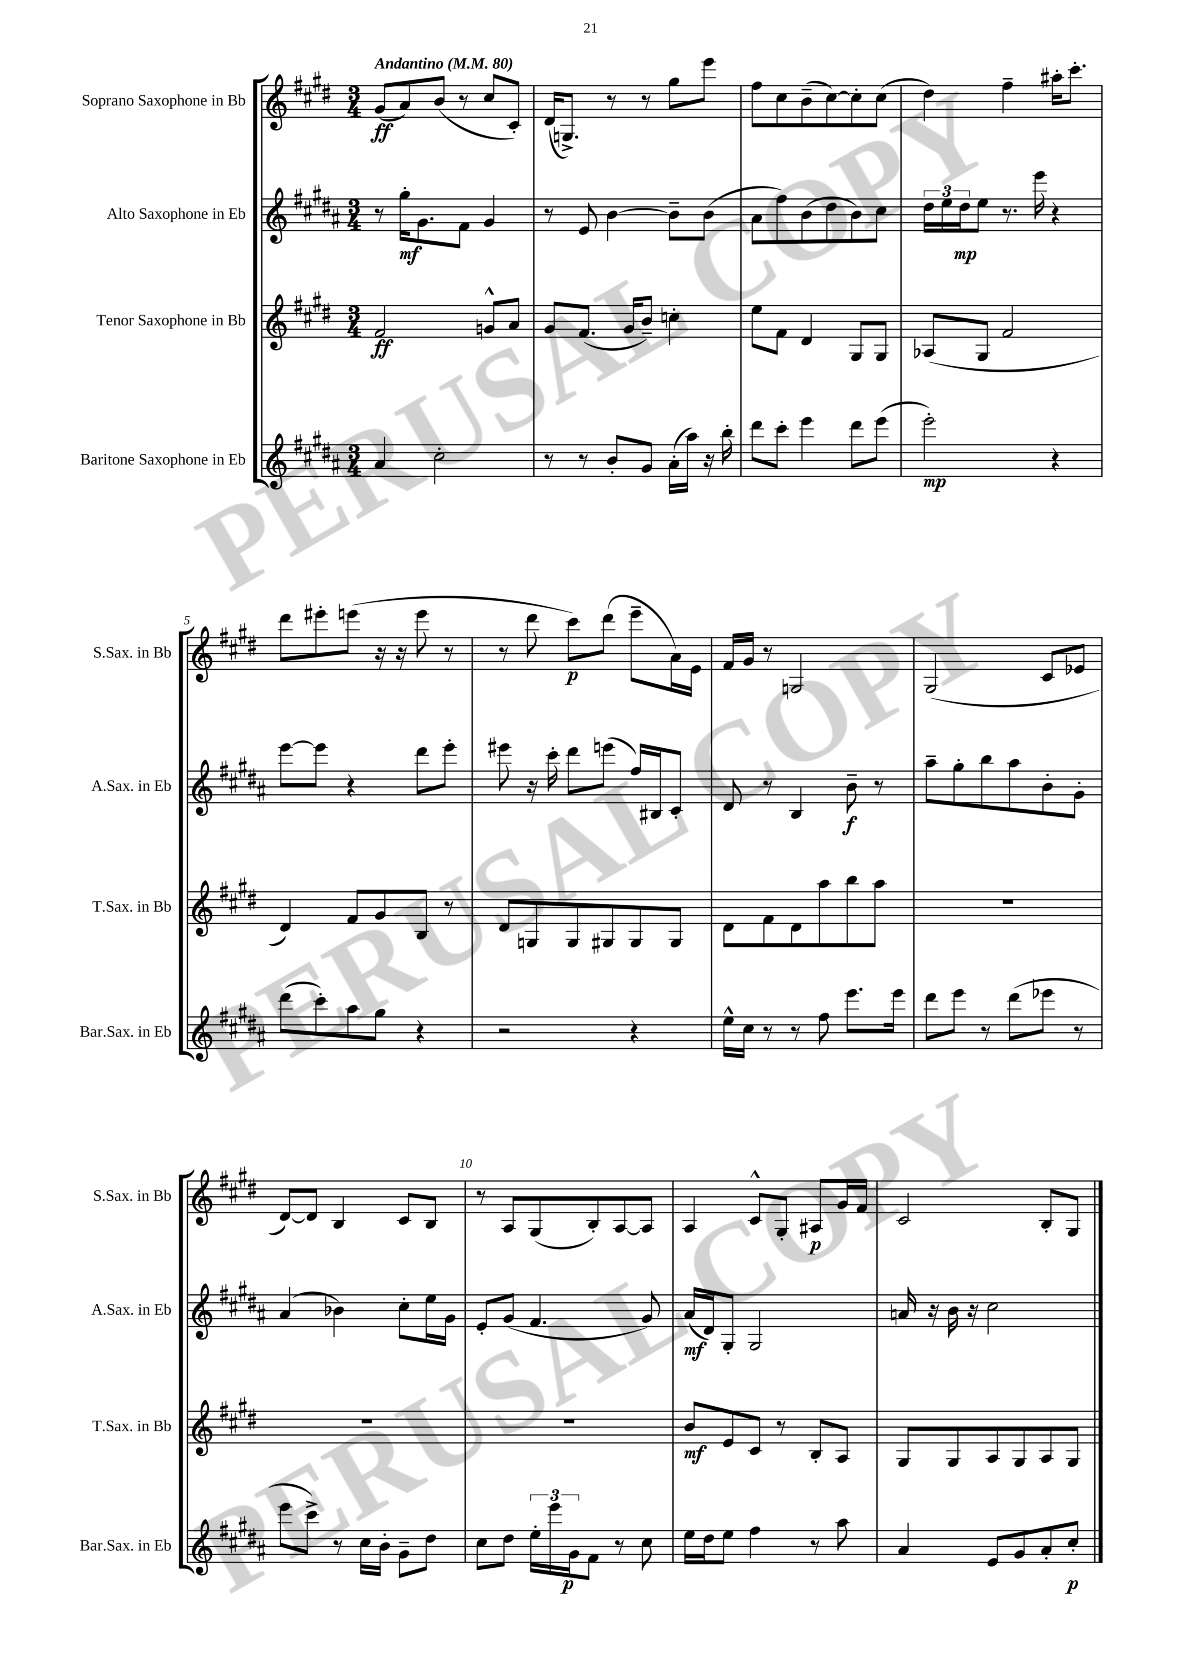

**kern	**kern	**kern	**kern
*staff4	*staff3	*staff2	*staff1
*clefG2	*clefG2	*clefG2	*clefG2
*k[f#c#g#d#a#]	*k[f#c#g#d#]	*k[f#c#g#d#a#]	*k[f#c#g#d#]
*M3/4	*M3/4	*M3/4	*M3/4
*MM80	*MM80	*MM80	*MM80
4a#	2f#	8r	(8g#
.	.	16gg#'	8a)
.	.	8.g#	.
2cc#'	.	.	(8b
.	.	8f#	8r
.	8g^^	4g#	8cc#
.	8a	.	8c#')
=	=	=	=
8r	8g#	8r	(16d#
.	.	.	8.G^)
8r	(8.f#	8e	.
8b'	.	[4b	8r
.	16g#	.	.
8g#	8b~)	.	8r
(16a#'	4cc'	8b~]	8gg#
16aa#)	.	.	.
16r	.	(8b	8eee
16bb'	.	.	.
=	=	=	=
8ddd#	8ee	8a#	8ff#
8ccc#'	8f#	8ff#)	8cc#
4eee	4d#	(8b	(8b~
.	.	8dd#	[8cc#)
8ddd#	8G#	8b)	8cc#']
(8eee	8G#	8cc#	(8cc#
=	=	=	=
2eee')	(8A-	24dd#	4dd#)
.	.	24ee	.
.	.	24dd#	.
.	8G#	8ee	.
.	2f#	8.r	4ff#~
.	.	16eee	.
4r	.	4r	16aa#'
.	.	.	8.ccc#'
=	=	=	=
(8ddd#	4d#)	[8eee	8ddd#
8ccc#')	.	8eee]	8eee#'
8aa#	8f#	4r	(8eee
8gg#	8g#	.	16r
.	.	.	16r
4r	8B	8ddd#	8eee
.	8r	8eee'	8r
=	=	=	=
2r	8d#	8eee#	8r
.	8G	16r	8ddd#
.	.	16ccc#'	.
.	8G	8ddd#	8ccc#)
.	8G#	(8eee	(8ddd#
4r	8G#	16ff#)	8eee~
.	.	16B#	.
.	8G#	8c#'	16a)
.	.	.	16e
=	=	=	=
16ee^^	8d#	8d#	16f#
16cc#	.	.	16g#
8r	8f#	8r	8r
8r	8d#	4B	2G
8ff#	8aa	.	.
8.eee	8bb	8b~	.
.	8aa	8r	.
16eee	.	.	.
=	=	=	=
8ddd#	2.r	8aa#~	(2G#
8eee	.	8gg#'	.
8r	.	8bb	.
(8ddd#	.	8aa#	.
8eee-	.	8b'	8c#
8r	.	8g#'	8e-
=	=	=	=
8eee	2.r	(4a#	[8d#)
8ccc#^)	.	.	8d#]
8r	.	4b-)	4B
16cc#	.	.	.
16b'	.	.	.
8g#~	.	8cc#'	8c#
8dd#	.	16ee	8B
.	.	16g#	.
=	=	=	=
8cc#	2.r	8e'	8r
8dd#	.	(8g#	8A
24ee'	.	4.f#	(8G#
24eee	.	.	.
24g#	.	.	.
8f#	.	.	8B')
8r	.	.	[8A
8cc#	.	8g#)	8A]
=	=	=	=
16ee	8b	(16a#	4A
16dd#	.	16d#)	.
8ee	8e	8G#'	.
4ff#	8c#	2G#	8c#^^
.	8r	.	8G#'
8r	8B'	.	8A#
8aa#	8A	.	16g#
.	.	.	16f#
=	=	=	=
4a#	8G#	16a	2c#
.	.	16r	.
.	8G#	16b	.
.	.	16r	.
8e	8A	2cc#	.
8g#	8G#	.	.
8a#'	8A	.	8B'
8cc#'	8G#	.	8G#
==	==	==	==
*-	*-	*-	*-
